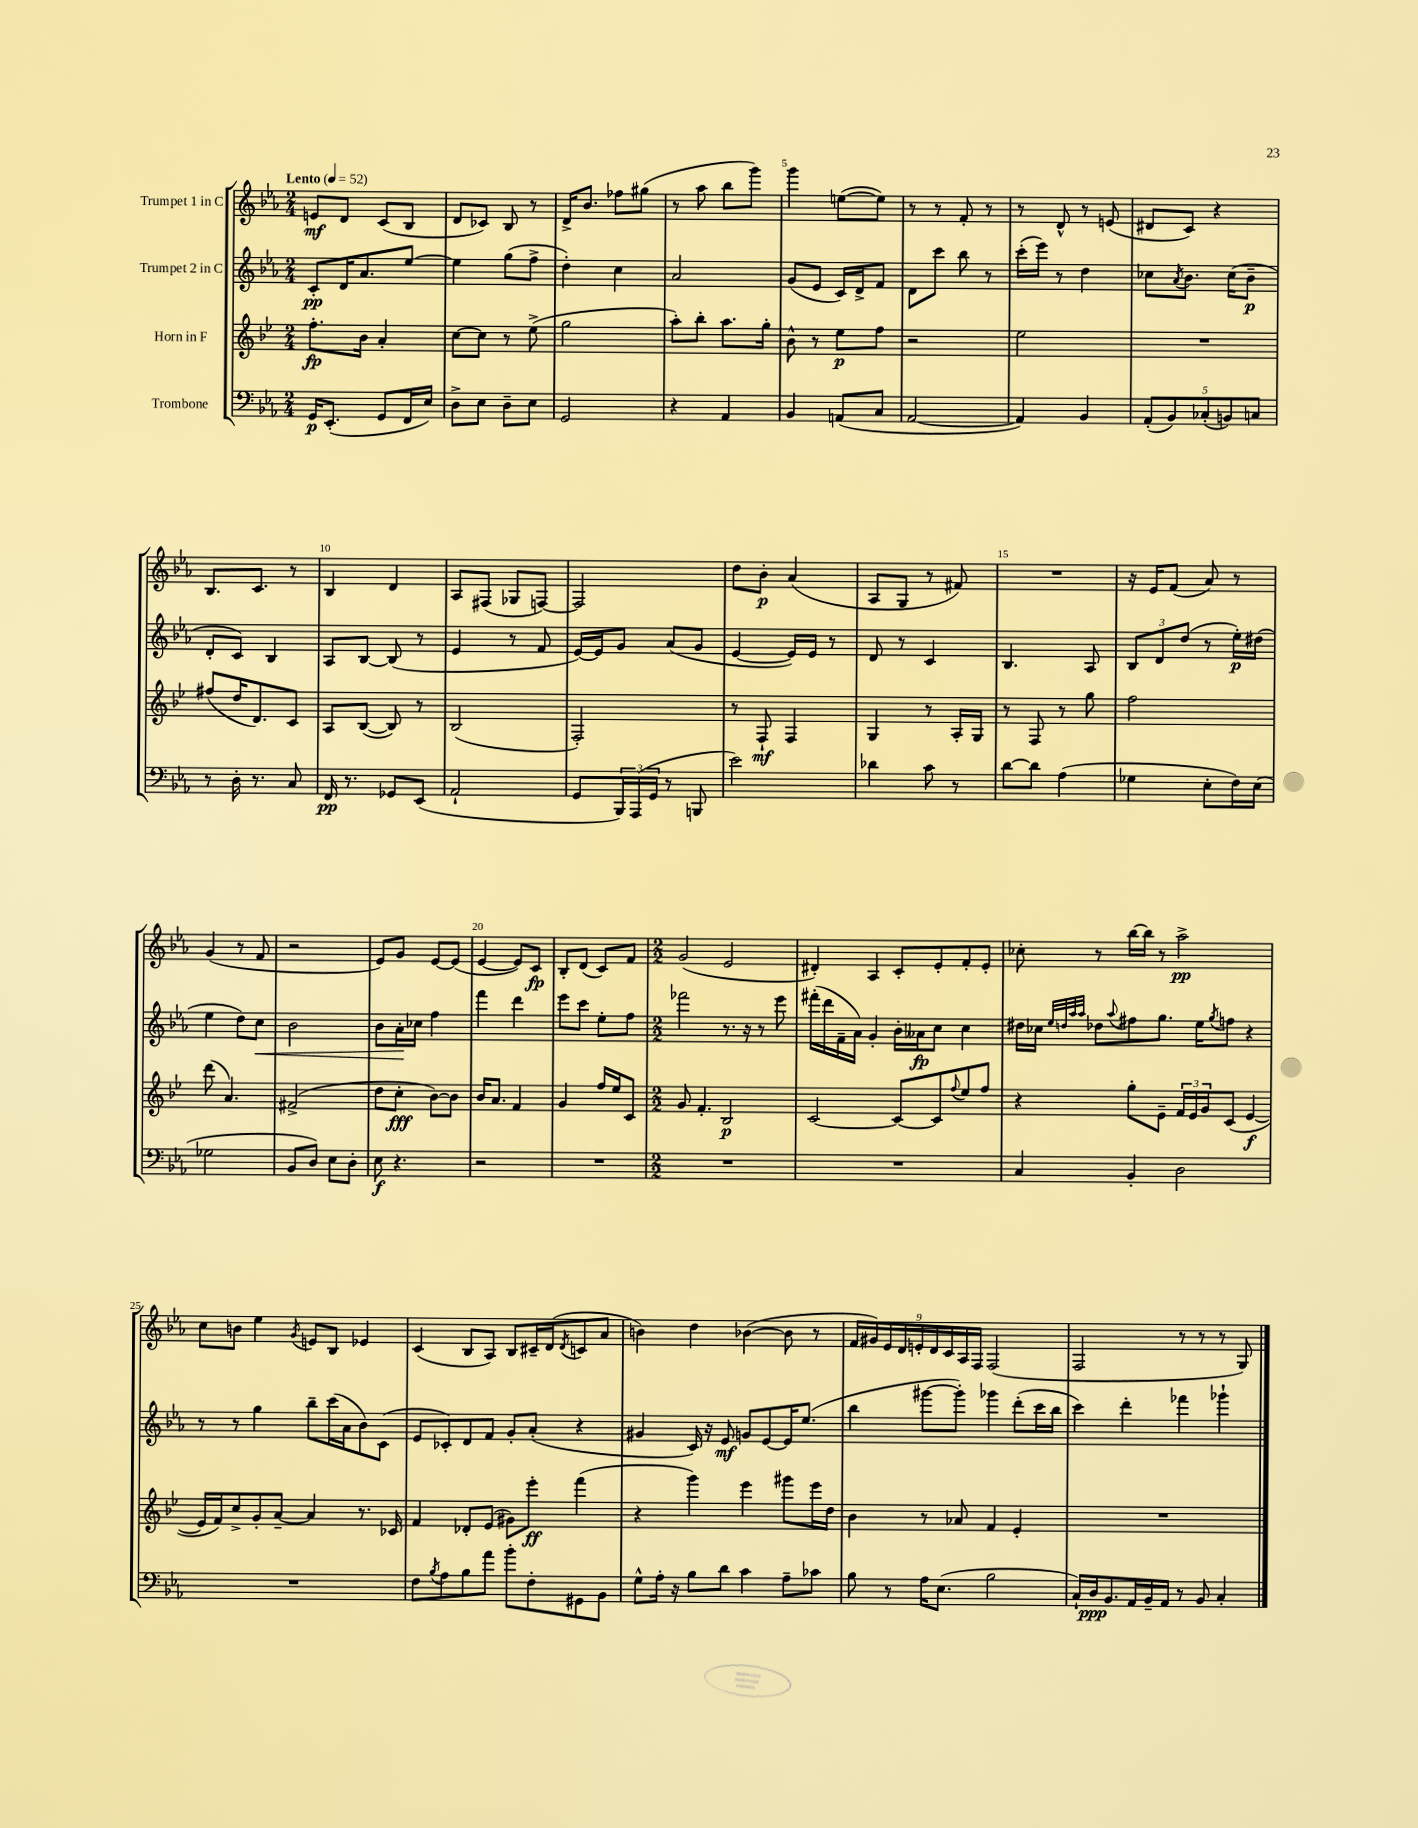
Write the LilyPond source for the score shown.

<<
\new StaffGroup <<
\new Staff = "s0" \with { instrumentName = "Trumpet 1 in C" } {
    \clef treble \key ees \major \numericTimeSignature \time 2/4 \tempo "Lento" 4 = 52
    e'8\mf d'8 c'8( bes8 |
    d'8 ces'8) bes8 r8 |
    d'16-> bes'8. fes''8 gis''8( |
    r8 aes''8 bes''8 g'''8) |
    g'''4 e''8~( e''8) |
    r8 r8 f'8-. r8 |
    r8 d'8-^ r8 e'8( |
    dis'8 c'8) r4 |
    bes8. c'8. r8 |
    bes4 d'4 |
    aes8 fis8( ges8 f8~) |
    f2 |
    d''8 bes'8-.\p aes'4( |
    aes8 g8 r8 fis'8) |
    R2 |
    r16 ees'16 f'8( aes'8) r8 |
    g'4( r8 f'8 |
    r2 |
    ees'8) g'8 ees'8~ ees'8( |
    ees'4~ ees'8) c'8\fp |
    bes8-. d'8( c'8) f'8 |
    \numericTimeSignature \time 2/2 g'2( ees'2 |
    dis'4-.) aes4 c'8-. ees'8-. f'8-. ees'8-. |
    ces''8-. r8 bes''16~ bes''16 r8 aes''2->\pp |
    c''8 b'8 ees''4 \acciaccatura { g'8 } e'8 bes8 ees'4 |
    c'4( bes8 aes8) bes8 cis'16-- d'16( \acciaccatura { d'8 } c'8 aes'8 |
    b'4) d''4 bes'4~( bes'8 r8 |
    \tuplet 9/8 { f'16 gis'16) ees'16 d'16 e'16-. d'16 c'16 aes16 f16 } f2( |
    f2 r8 r8 r8 g8) \bar "|." |
}
\new Staff = "s1" \with { instrumentName = "Trumpet 2 in C" } {
    \clef treble \key ees \major \numericTimeSignature \time 2/4
    c'8-.\pp d'16 aes'8. ees''8~ |
    ees''4 g''8( f''8-> |
    d''4-.) c''4 |
    aes'2 |
    g'8( ees'8 c'16) d'16-> f'8 |
    d'8 c'''8 bes''8 r8 |
    c'''16-.( ees'''16) r8 d''4 |
    ces''8 \acciaccatura { aes'8 } bes'8. ces''16( bes'8--\p |
    d'8-. c'8) bes4 |
    aes8 bes8~ bes8( r8 |
    ees'4 r8 f'8 |
    ees'16~) ees'16 g'8 aes'8( g'8 |
    ees'4~ ees'16) ees'16 r8 |
    d'8 r8 c'4 |
    bes4. aes8 |
    \tuplet 3/2 { bes8 d'8 d''8( } r8 ees''16-.\p) dis''16( |
    ees''4 d''8) c''8\< |
    bes'2 |
    bes'8 aes'16-.\! ces''16 f''4 |
    f'''4 d'''4 |
    ees'''8 c'''8 ees''8-. f''8 |
    \numericTimeSignature \time 2/2 fes'''2 r8. r16 r8 ees'''8 |
    fis'''16-.( d'''16 f'16-- aes'16) g'4-. bes'16-. aeses'16\fp c''8 c''4 |
    dis''16 ces''16 \grace { ees''32 d''32 aes''32 aes''32 } des''8 \appoggiatura { aes''8 } fis''8 g''8. ees''16 \acciaccatura { g''8 } f''8 r4 |
    r8 r8 g''4 bes''8-- c'''16( aes'16 bes'8) c'8( |
    ees'8 ces'8-.) d'8 f'8 g'8-. aes'8-.( r4 |
    gis'4 c'16) r16 ees'8\mf g'8 ees'8~ ees'16 ees''8.( |
    bes''4 gis'''8~ gis'''8-.) ges'''4 d'''8-.( c'''16 bes''16 |
    c'''4) d'''4-. fes'''4 ges'''4-! \bar "|." |
}
\new Staff = "s2" \with { instrumentName = "Horn in F" } {
    \clef treble \key bes \major \numericTimeSignature \time 2/4
    f''8.-.\fp bes'16 a'4-. |
    c''8~ c''8 r8 ees''8->( |
    g''2 |
    a''8-.) bes''8-. a''8. g''16-. |
    bes'8-^ r8 ees''8\p f''8 |
    r2 |
    ees''2 |
    R2 |
    fis''8( d''16 d'8.) c'8 |
    a8 bes8~( bes8) r8 |
    bes2( |
    f2-.) |
    r8 f8-!\mf f4 |
    g4 r8 a16-. g16 |
    r8 f8 r8 g''8 |
    f''2 |
    d'''8( a'4.) |
    fis'2->( |
    d''8 c''8-.\fff bes'8~) bes'8 |
    bes'16 a'8. f'4 |
    g'4 f''16 ees''16 c'8 |
    \numericTimeSignature \time 2/2 g'8 f'4.-. bes2\p |
    c'2~ c'8~ c'8 \appoggiatura { f''8 } ees''8 f''8 |
    r4 g''8-. ees'8-- \tuplet 3/2 { f'16 ees'16 g'16 } c'8( ees'4~\f |
    ees'16 f'16) c''8-> g'8-. a'8~-- a'4 r8. ces'16 |
    f'4 des'8-. ees'8( gis'8) ees'''8-.\ff f'''4( |
    r4 g'''4) ees'''4 gis'''8 ees'''16 d''16 |
    bes'4 r8 aes'8 f'4 ees'4-. |
    R1 \bar "|." |
}
\new Staff = "s3" \with { instrumentName = "Trombone" } {
    \clef bass \key ees \major \numericTimeSignature \time 2/4
    g,16\p ees,8.-.( g,8 f,16 ees16) |
    d8-> ees8 d8-- ees8 |
    g,2 |
    r4 aes,4 |
    bes,4 a,8( c8 |
    aes,2~ |
    aes,4) bes,4 |
    \tuplet 5/4 { aes,8-.( bes,8) ces8-.( b,8) c8 } |
    r8 d16-. r8. c8 |
    f,16\pp r8. ges,8 ees,8( |
    aes,2-! |
    g,8 \tuplet 3/2 { bes,,16) aes,,16( g,16 } r8 b,,8 |
    ees'2) |
    des'4 c'8 r8 |
    d'8~ d'8 aes4( |
    ges4 ees8-. f16) ees16( |
    ges2 |
    bes,8 d8) ees8 d8-. |
    ees8\f r4. |
    r2 |
    R2 |
    \numericTimeSignature \time 2/2 R1 |
    R1 |
    c4 bes,4-. d2 |
    R1 |
    f8 \acciaccatura { bes8 } aes8 bes8 aes'8 bes'8-. f8-. gis,8 bes,8 |
    g8-^ aes16-. r16 bes8 d'8 c'4 aes8-- ces'8 |
    bes8 r8 aes16 ees8.( bes2 |
    c16-!) d16\ppp bes,8. aes,16 bes,16-- aes,16 r8 bes,8 c4-. \bar "|." |
}
>>
>>
\layout { \context { \Score \override BarNumber.break-visibility = ##(#f #t #t) barNumberVisibility = #(every-nth-bar-number-visible 5) } }
